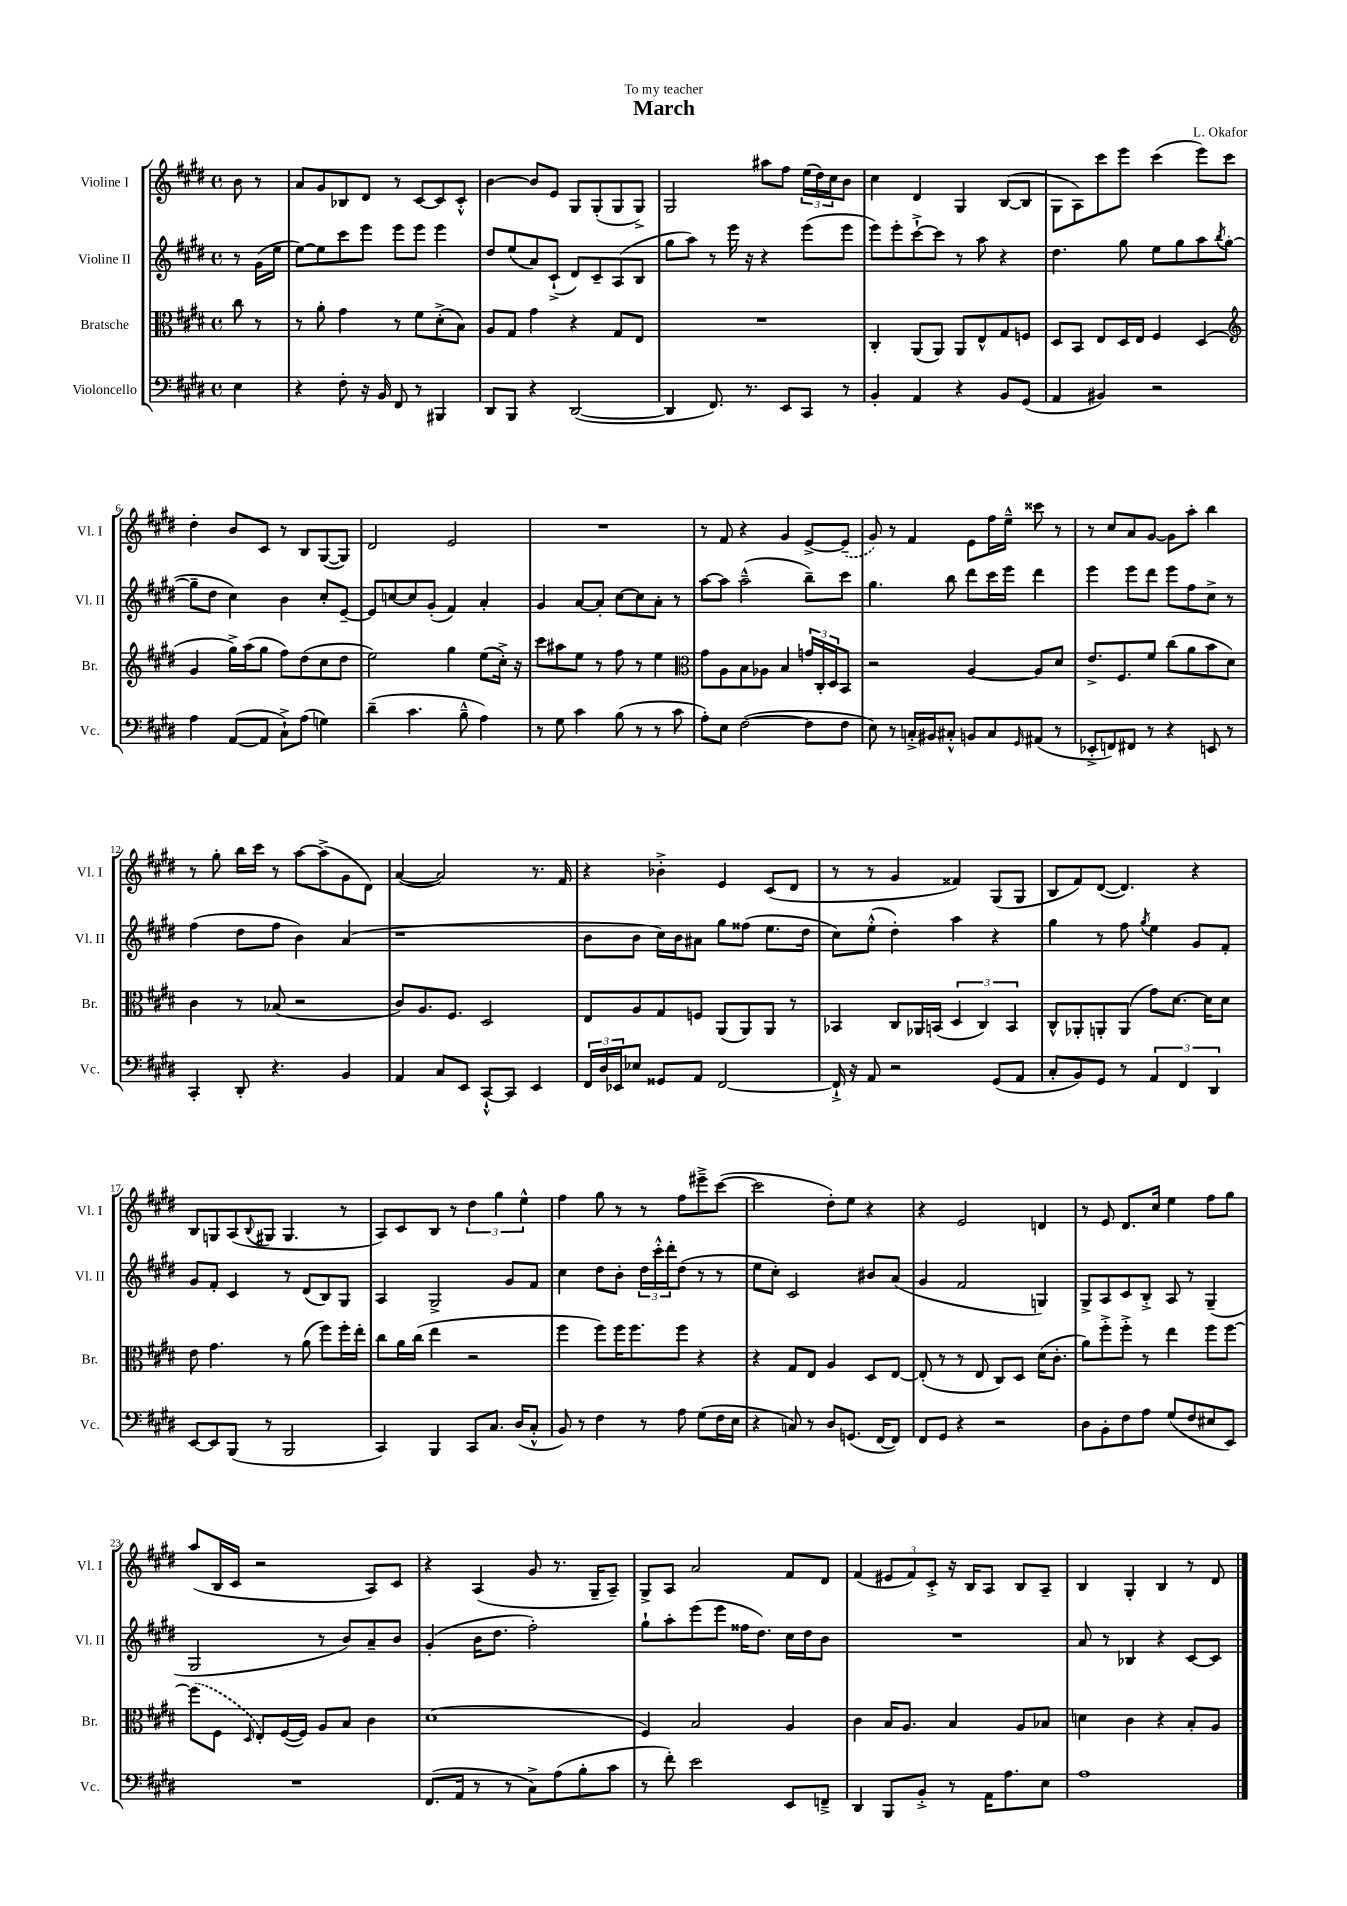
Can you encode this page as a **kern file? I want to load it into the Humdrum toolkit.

**kern	**kern	**kern	**kern
*part4	*part3	*part2	*part1
*staff4	*staff3	*staff2	*staff1
*I"Violoncello	*I"Bratsche	*I"Violine II	*I"Violine I
*I'Vc.	*I'Br.	*I'Vl. II	*I'Vl. I
*clefF4	*clefC3	*clefG2	*clefG2
*k[f#c#g#d#]	*k[f#c#g#d#]	*k[f#c#g#d#]	*k[f#c#g#d#]
*M4/4	*M4/4	*M4/4	*M4/4
*met(c)	*met(c)	*met(c)	*met(c)
=	=	=	=
4E\	8cc#\	8r	8b\
.	8r	(16g#\LL	8r
.	.	16ee\JJ	.
=1	=1	=1	=1
4r	8r	[8ee\L)	8a/L
.	8a'\	8ee\]	8g#/
8F#'\	4g#\	8ccc#\	8B-X/
16r	.	8eee\J	8d#/J
16BB/	.	.	.
8FF#/	8r	8eee\L	8r
8r	8f#\L	8eee\J	[8c#/L
4BBB#X/	(8d#'^\	4eee\	8c#/]
.	8B\J)	.	8c#'^^/J
=2	=2	=2	=2
8DD#/L	8A/L	8dd#/L	[4b\
8BBB/J	8G#/J	(8ee/	.
4r	4g#\	8a/)	8b/L]
.	.	(8c#`^/J	8e/J
([2DD#/	4r	8d#/L)	8G#/L
.	.	8c#~/	(8G#'/
.	8G#/L	(8A/	8G#/
.	8E/J	8B/J	8G#^/J)
=3	=3	=3	=3
4DD#/]	1r	8gg#\L	2G#/
.	.	8aa\J)	.
8.FF#/)	.	8r	.
.	.	16eee\	.
8.r	.	16r	.
.	.	4r	8aa#X\L
8EE/L	.	.	8ff#\J
8CC#/J	.	(8eee\L	(24ee\LL
.	.	.	24dd#\)
.	.	.	24cc#\J
8r	.	8eee\J	8b\J
=4	=4	=4	=4
4BB'/	4C#'/	8eee\L)	4cc#\
.	.	8eee'\	.
4AA/	(8AA/L	[8ccc#`^\	4d#/
.	8AA/J)	8ccc#\J]	.
4r	8AA/L	8r	4G#/
.	8E^^/	8aa\	.
8BB/L	8G#/	4r	([8B/L
(8GG#/J	8Fn/J	.	8B/J]
=5	=5	=5	=5
4AA/	8D#/L	4.dd#\	8G#\L
.	8BB/J	.	8A\)
4BB#X/)	8E/L	.	8ccc#\
.	16D#/L	8gg#\	8eee\J
.	16E/JJ	.	.
2r	4F#/	8ee\L	(4ccc#\
.	.	8gg#\	.
.	(4D#/	8aa\	8eee\L)
.	.	8qbb/	.
.	.	([8gg#\J	8ccc#\J
!!LO:LB:g=z
=6	=6	=6	=6
*	*clefG2	*	*
4A\	4g#/	8gg#~\L]	4dd#'\
.	.	8dd#\J	.
([8AA/L	16gg#^\LL)	4cc#\)	8b/L
.	(16aa\J	.	.
8AA/J]	8gg#\J	.	8c#/J
8C#`^\L)	8ff#\L)	4b\	8r
(8A\J	(8dd#\	.	8B/L
4Gn\)	8cc#\	8cc#'/L	([8G#/
.	8dd#\J	[8e~/J	8G#/J])
=7	=7	=7	=7
(4d#~\	2ee\)	8e/L]	2d#/
.	.	[8ccn/	.
4.c#\	.	8cc/]	.
.	.	(8g#'/J	.
.	4gg#\	4f#/)	2e/
8B~^^\	.	.	.
4A\)	(8ee\L	4a'/	.
.	16cc#'^\Jk)	.	.
.	16r	.	.
=8	=8	=8	=8
8r	8ccc#\L	4g#/	1r
8G#\	8aa#X\	.	.
4c#\	8ee\J	[8a/L	.
.	8r	8a'/J]	.
(8B\	8ff#\	[8cc#\L	.
8r	8r	8cc#\]	.
8r	4ee\	8a'\J	.
8c#\	.	8r	.
=9	=9	=9	=9
*	*clefC3	*	*
8A'\L)	8g#\L	[8aa\L	8r
8E\J	8A\	8aa\J]	8f#/
([2F#\	8B\	(2aa~^^\	4r
.	8A-X\J	.	.
.	4B/	.	4g#/
8F#\L]	24gn/LL	8bb~\L)	[8e^/L
.	24C#'/	.	.
.	24D#/J	.	.
8F#\J	8BB/J	8ccc#\J	(8e~/J]
=10	=10	=10	=10
8E\)	2r	4.gg#\	8g#/)
8r	.	.	8r
16Cn'^/LL	.	.	4f#/
16BB#X/J	.	.	.
8C#X'^^/J	.	8bb\	.
8BBn/L	[4A/	8ddd#\L	8e\L
8C#/	.	16ccc#\L	16ff#\L
.	.	16eee\JJ	16ee~^^\JJ
16qqGG#/	.	.	.
(8AA#X/J	8A/L]	4ddd#\	8ccc##X\
8r	8d#/J	.	8r
=11	=11	=11	=11
8EE-X'^/L	8.e^/L	4eee\	8r
8FFn/)	.	.	8cc#/L
.	8.F#/	.	.
8FF#X/J	.	8eee\L	8a/
8r	8f#/J	8ddd#\J	[8g#/J
4r	(8cc#\L	8eee\L	8g#\L]
.	8a\	8ff#\	8aa'\J
8EEn/	8b\	8cc#^\J	4bb\
8r	8d#\J)	8r	.
!!LO:LB:g=z
=12	=12	=12	=12
4CC#'/	4c#\	(4ff#\	8r
.	.	.	8gg#'\
8DD#'/	8r	8dd#\L	16bb\LL
.	.	.	16ccc#\JJ
4.r	(8B-X/	8ff#\J	8r
.	2r	4b\)	[8aa\L
.	.	.	(8aa^\]
4BB/	.	(4a/	8g#\
.	.	.	8d#\J)
=13	=13	=13	=13
4AA/	8c#/L)	1r	([4a/
.	8.A/	.	.
8C#/L	.	.	2a/])
.	8.F#/J	.	.
8EE/J	.	.	.
[8CC#`^^/L	2D#/	.	.
8CC#/J]	.	.	.
4EE/	.	.	8.r
.	.	.	16f#/
=14	=14	=14	=14
24FF#/LL	8E/L	8b\L	4r
24D#/	.	.	.
24EE-X/J	.	.	.
8E-X/J	8A/	8b\J	.
8GG##X/L	8G#/	16cc#\LL)	4b-X'^\
.	.	16b\J	.
8AA/J	8Fn/J	8a#X\J	.
[2FF#/	(8AA/L	8gg#\L	4e/
.	8AA/)	(8ff##X\J	.
.	8AA/J	8.ee\L	(8c#/L
.	8r	.	8d#/J
.	.	16dd#\Jk	.
=15	=15	=15	=15
16FF#`^/]	4BB-X/	8cc#\L)	8r
16r	.	.	.
8AA/	.	(8ee'^^\J	8r
2r	8C#/L	4dd#'\)	4g#/
.	16AA-X/L	.	.
.	(16BBn/JJ	.	.
.	6D#/	4aa\	4f##X/)
.	6C#/)	.	.
(8GG#/L	.	4r	(8G#/L
.	6BB/	.	.
8AA/J	.	.	8G#/J
=16	=16	=16	=16
8C#'/L	8C#^^/L	4gg#\	8B/L
8BB/)	8AA-X'/	.	8f#/)
8GG#/J	8AAn'/	8r	([8d#/J
8r	(8AA/J	8ff#\	4.d#/])
.	.	8qgg#/	.
6AA/	8g#\L)	4ee\	.
.	[8.d#\J	.	.
6FF#/	.	.	.
.	.	8g#/L	4r
.	16d#\KL]	.	.
6DD#/	.	.	.
.	8d#\J	8f#'/J	.
!!LO:LB:g=z
=17	=17	=17	=17
[8EE/L	8e\	8g#/L	8B/L
8EE/]	4.g#\	8f#'/J	8Gn/
(8BBB/J	.	4c#/	(8A/
.	.	.	8qqB/
8r	.	.	8G#X/J
2BBB/	8r	8r	4.G#/
.	(8a\	(8d#/L	.
.	8ff#\L)	8B/)	.
.	16ff#'\L	8G#/J	8r
.	16ee'\JJ	.	.
=18	=18	=18	=18
4CC#/)	8cc#\L	4A/	8A/L)
.	16a\L	.	8c#/
.	(16cc#\JJ	.	.
4BBB/	4ee\	2G#^/	8B/J
.	.	.	8r
8CC#/L	2r	.	6dd#\
8.C#/J	.	.	.
.	.	.	6gg#\
.	.	8g#/L	.
(16D#/KL	.	.	.
.	.	.	6ee^^\
8C#'^^/J	.	8f#/J	.
=19	=19	=19	=19
8BB/)	4ff#\	4cc#\	4ff#\
8r	.	.	.
4F#\	8ff#\L)	8dd#\L	8gg#\
.	16ff#\K	8b'\J	8r
.	8.ff#\	.	.
8r	.	24dd#\LL	8r
.	.	24ccc#'^^\	.
.	.	24ddd#'\J	.
8A\	8ff#\J	(8dd#\J	8ff#\L
(8G#\L	4r	8r	8eee#X~^\
16F#\L	.	8r	([8ccc#\J
16E\JJ	.	.	.
=20	=20	=20	=20
4r	4r	8ee\L	2ccc#\]
.	.	8cc#'\J)	.
8Cn/)	8G#/L	2c#/	.
8r	8E/J	.	.
8D#/L	4A/	.	8dd#'\L)
(8.GGn/J	.	.	8ee\J
.	8D#/L	8b#X/L	4r
[16FF#/KL	.	.	.
8FF#/J])	[8E/J	(8a/J	.
=21	=21	=21	=21
8FF#/L	(8E'/]	4g#/	4r
8GG#/J	8r	.	.
4r	8r	2f#/	2e/
.	8E/	.	.
2r	8C#/L)	.	.
.	8D#/J	.	.
.	(16d#\KL	4Gn/)	4dn/
.	8.c#'\J	.	.
=22	=22	=22	=22
8D#\L	8a\L)	8G#^/L	8r
8BB'\	8ff#'^\	8A/	8e/
8F#\	8ff#'^\J	8c#/	8.d#/L
8A\J	8r	8B'^/J	.
.	.	.	16cc#/Jk
(8G#/L	4ee\	8A/	4ee\
8F#/	.	8r	.
8E#X/	8ff#\L	(4G#~/	8ff#\L
8EE/J)	[8ff#\J	.	8gg#\J
!!LO:LB:g=z
=23	=23	=23	=23
1r	(8ff#\L]	2G#/	(8aa/L
.	8F#\J	.	16B/L
.	.	.	16c#/JJ
.	16qqD#/	.	.
.	8E'/L)	.	2r
.	([16F#/L	.	.
.	16F#/JJ])	.	.
.	8A/L	8r	.
.	8B/J	8b/L)	.
.	4c#\	8a~/	8A/L)
.	.	8b/J	8c#/J
=24	=24	=24	=24
(8.FF#/L	(1d#	(4g#'/	4r
16AA/Jk	.	.	.
8r	.	16b\KL	(4A/
.	.	8.dd#\J	.
8r	.	.	.
8C#^\L)	.	2ff#'\)	8g#/
(8A\	.	.	8.r
8B'\	.	.	.
.	.	.	16G#~/KL
8c#\J	.	.	8A~/J)
=25	=25	=25	=25
8r	4F#/)	8gg#`\L	8G#^/L
8f#'\)	.	8aa'\	8A/J
2e\	2B/	(8eee\	2a/
.	.	8eee\J	.
.	.	16ff##X\KL	.
.	.	8.dd#\J)	.
8EE/L	4A/	16cc#\LL	8f#/L
.	.	16dd#\J	.
8FFn~^/J	.	8b\J	8d#/J
=26	=26	=26	=26
4DD#/	4c#\	1r	(4f#/
8BBB/L	16B/KL	.	12e#X/L
.	8.A/J	.	.
.	.	.	12f#/)
8BB'^/J	.	.	.
.	.	.	12c#'^/J
8r	4B/	.	16r
.	.	.	16B/KL
16AA\KL	.	.	8A/J
8.A\	.	.	.
.	8A/L	.	8B/L
8E\J	8B-X/J	.	8A~/J
=27	=27	=27	=27
1A	4dn\	8a/	4B/
.	.	8r	.
.	4c#\	4B-X/	4G#'/
.	4r	4r	4B/
.	8B'/L	[8c#/L	8r
.	8A/J	8c#/J]	8d#/
==	==	==	==
*-	*-	*-	*-
